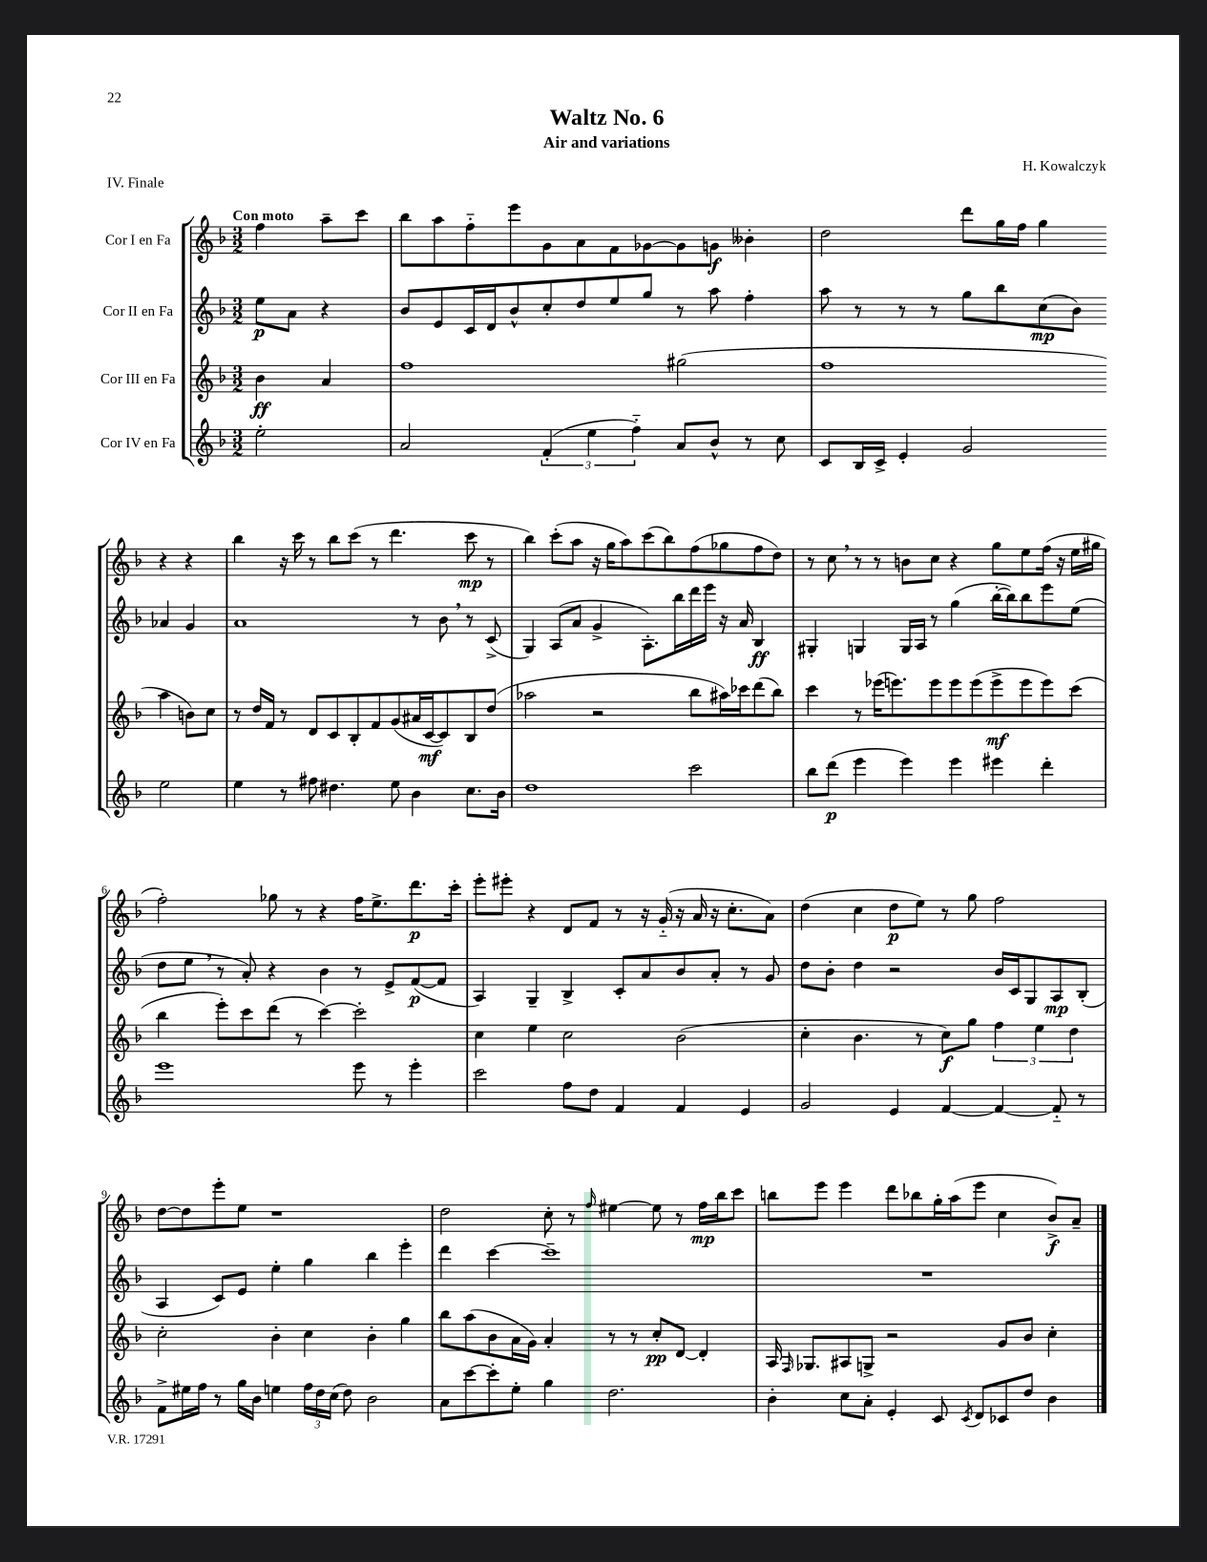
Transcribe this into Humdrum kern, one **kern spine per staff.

**kern	**kern	**kern	**kern
*staff4	*staff3	*staff2	*staff1
*clefG2	*clefG2	*clefG2	*clefG2
*k[b-]	*k[b-]	*k[b-]	*k[b-]
*M3/2	*M3/2	*M3/2	*M3/2
2ee'	4b-	8ee	4ff
.	.	8a	.
.	4a	4r	8aa~
.	.	.	8ccc
=	=	=	=
2a	1ff	8b-	8bb-
.	.	8e	8aa
.	.	16c	8ff'~
.	.	16d	.
.	.	8b-^^	8eee
(6f'	.	8cc'	8g
.	.	8dd	8a
6ee	.	.	.
.	.	8ee	8f
6ff'~)	.	.	.
.	.	8gg	[8g-
8a	(2gg#	8r	8g-]
8b-^^	.	8aa	8g
8r	.	4ff'	4b--'
8cc	.	.	.
=	=	=	=
8c	1ff	8aa	2dd
16B-	.	8r	.
16c^	.	.	.
4e'	.	8r	.
.	.	8r	.
2g	.	8gg	8ddd
.	.	8bb-	16gg
.	.	.	16ff
.	.	(8cc	4gg
.	.	8b-)	.
2ee	4aa	4a-	4r
.	8b)	4g	4r
.	8cc	.	.
=	=	=	=
4ee	8r	1a	4bb-
.	16dd	.	.
.	16f	.	.
8r	8r	.	16r
.	.	.	16ccc
8ff#	8d	.	8r
4.dd#	8c	.	8bb-
.	8B-'	.	(8ccc
.	8f	.	8r
8ee	(8g	.	4.ddd
4b-	16a#	8r	.
.	[16c	.	.
.	8c])	8b-	.
8.cc	8B-	8r	8ccc
.	(8dd	(8c^	8r
16b-	.	.	.
=	=	=	=
1dd	2aa-	4G)	4bb-)
.	.	(8A	(8ccc'
.	.	8a	8aa
.	2r	4g^	16r
.	.	.	16gg
.	.	.	8aa)
.	.	8.A')	(8ccc
.	.	.	8bb-)
.	.	16bb-	.
2ccc	8bb-	16ddd	(8ff
.	.	16eee	.
.	16aa#)	16r	8gg-
.	16ccc-	16a	.
.	(8ddd	4B-	8ff
.	8bb-)	.	8dd)
=	=	=	=
8bb-	4ccc	4G#'	8r
(8ddd	.	.	8cc
4eee	8r	4G	8r
.	(16eee-	.	8r
.	8.eee)	.	.
4eee)	.	16G	8b
.	.	16A	.
.	8eee	8r	8cc
4eee	8eee	(4gg	4r
.	(8eee	.	.
4eee#	8eee^	[16bb-'	8gg
.	.	16bb-])	.
.	8eee	8bb-	8ee
4ddd'	8eee)	8eee	(16ff
.	.	.	16r
.	(8ccc	(8ee	16ee
.	.	.	16gg#
=	=	=	=
1eee	4bb-	8dd	2ff')
.	.	8ee	.
.	8eee')	8r	.
.	8ccc	8a')	.
.	(8ddd	4r	8gg-
.	8r	.	8r
.	[4ccc)	4b-	4r
8eee	2ccc']	8r	16ff
.	.	.	8.ee^
8r	.	8e^	.
4eee'	.	([8f	8.ddd
.	.	8f]	.
.	.	.	16ccc'
=	=	=	=
2ccc	4cc	4A)	8eee'
.	.	.	8eee#'
.	4ee	4G~	4r
8ff	2cc	4B-^	8d
8dd	.	.	8f
4f	.	8c'	8r
.	.	8a	16r
.	.	.	(16g'~
4f	(2b-	8b-	16r
.	.	.	16a
.	.	8a'	16r
.	.	.	8.cc'
4e	.	8r	.
.	.	8g	8a)
=	=	=	=
2g	4cc'	8dd	(4dd
.	.	8b-'	.
.	4.b-	4dd	4cc
4e	.	2r	8dd
.	8r	.	8ee)
[4f	8cc)	.	8r
.	8gg	.	8gg
4f_	6ff	16b-	2ff
.	.	16c	.
.	.	8G	.
.	6ee	.	.
8f'~]	.	8A	.
.	6dd	.	.
8r	.	(8B-'	.
=	=	=	=
8f^	2cc'	4A	[8dd
16ee#	.	.	8dd]
16ff	.	.	.
8r	.	8c)	8eee'
16gg	.	8e	8ee
16b-	.	.	.
4ee	4b-'	4ee'	1r
24ff	4cc	4gg	.
24dd	.	.	.
(24cc	.	.	.
8dd)	.	.	.
2b-	4b-'	4bb-	.
.	4gg	4eee'	.
=	=	=	=
8a	8bb-	4ddd	2dd
[8ccc	(8aa	.	.
8ccc']	8b-	[4ccc	.
8ee'	16a	.	.
.	16g)	.	.
4gg	4a'	1ccc~]	8cc'
.	.	.	8r
.	.	.	16qqff
2.dd	8r	.	[4ee#
.	8r	.	.
.	8cc'	.	8ee#]
.	[8d	.	8r
.	4d']	.	16ff
.	.	.	16bb-
.	.	.	8ccc
=	=	=	=
4b-'	16A	1.r	8bb
.	16qqF	.	.
.	8.G-	.	.
.	.	.	8eee
8cc	8A#	.	4eee
8a'	8G^	.	.
4e'	2r	.	8ddd
.	.	.	8bb-
8c	.	.	16gg'
.	.	.	(16aa
8qc	.	.	.
8d	.	.	8eee
8c-	8g	.	4cc
8dd	8b-	.	.
4b-	4cc'	.	8b-^)
.	.	.	8a~
==	==	==	==
*-	*-	*-	*-
